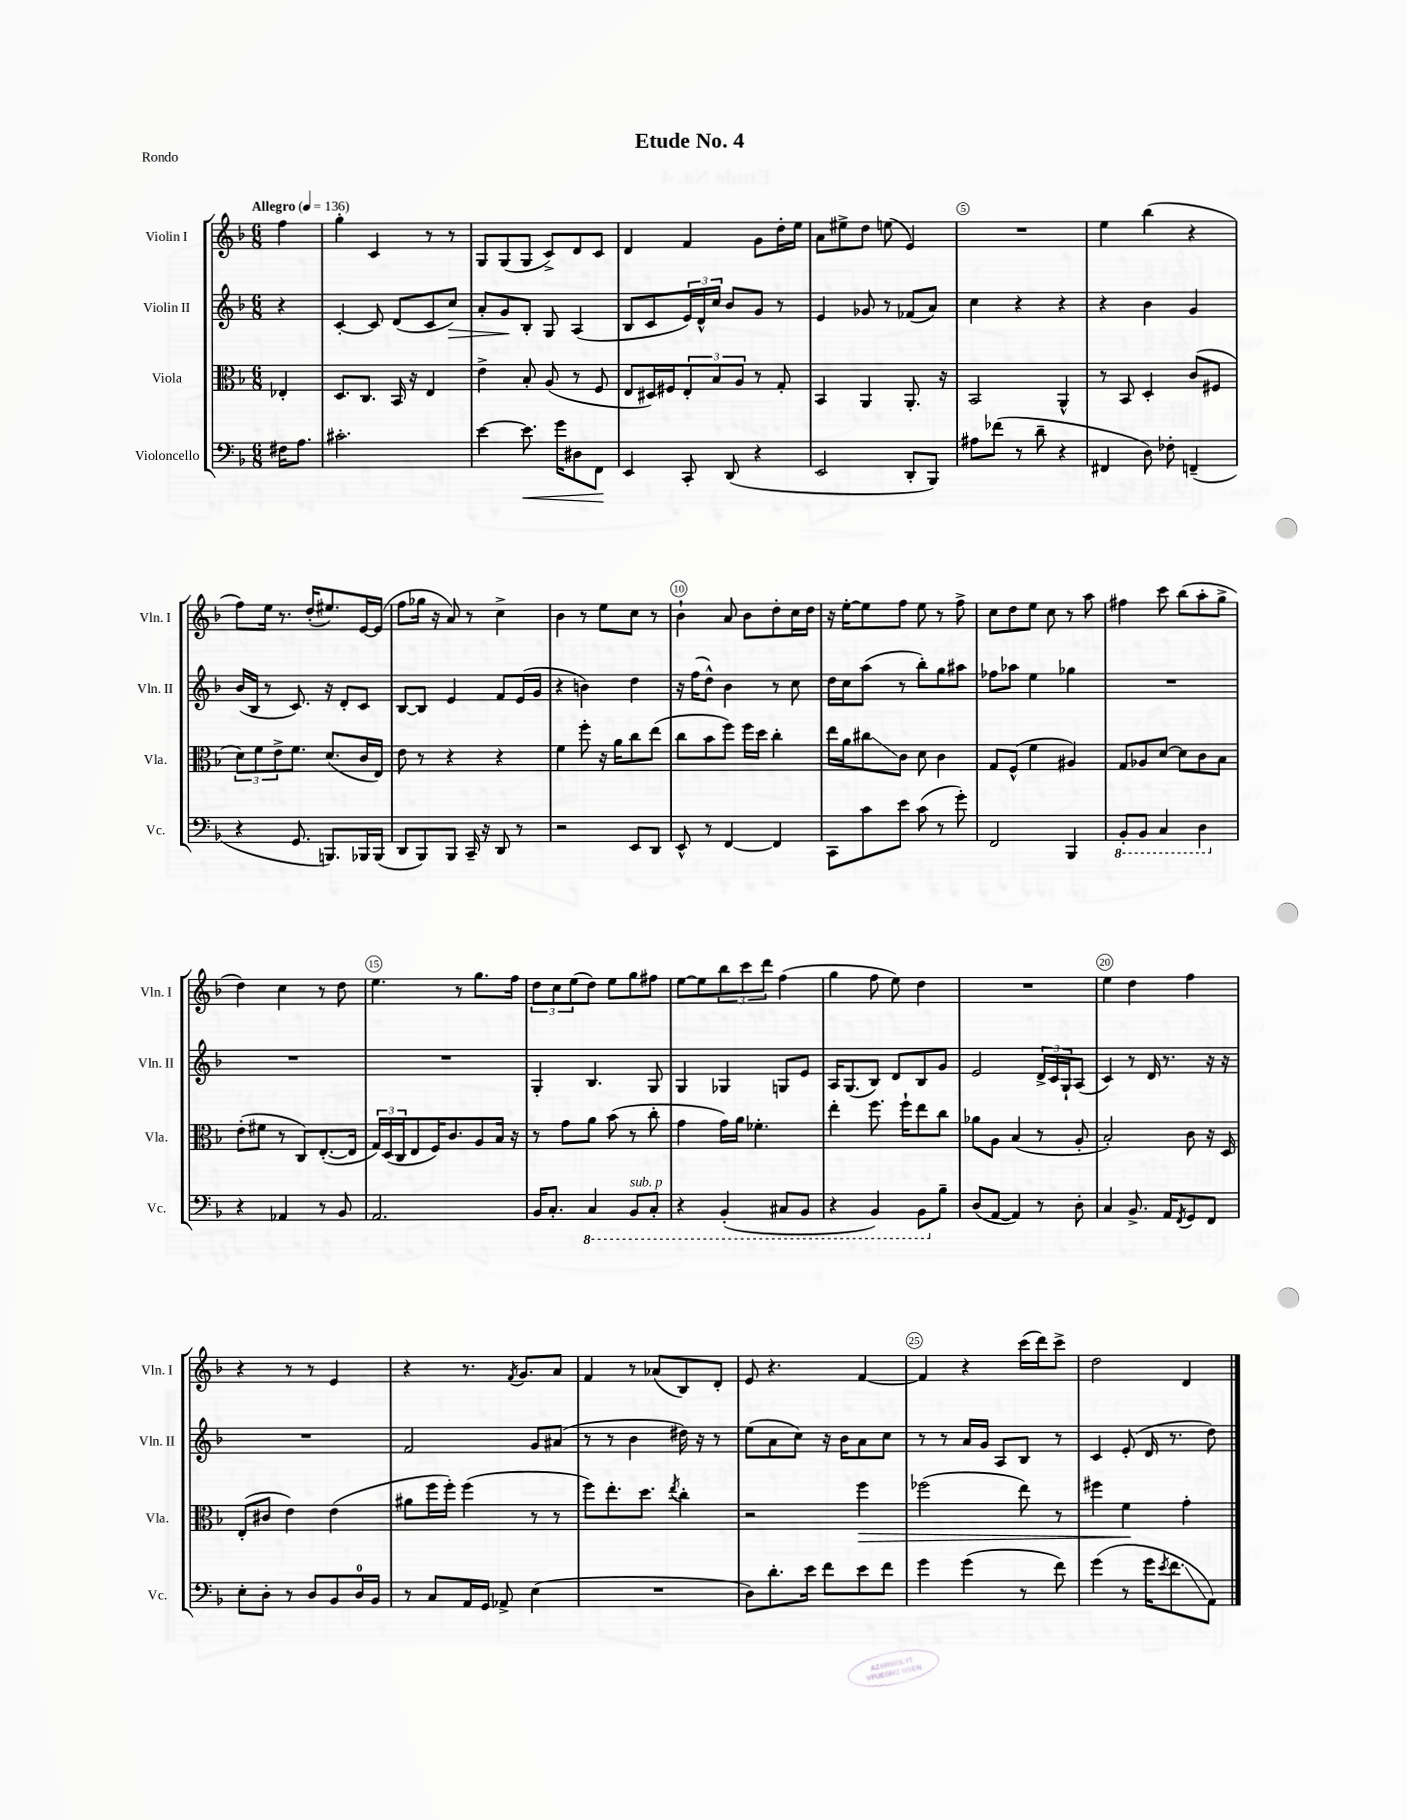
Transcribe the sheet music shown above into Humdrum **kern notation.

**kern	**kern	**kern	**kern
*staff4	*staff3	*staff2	*staff1
*clefF4	*clefC3	*clefG2	*clefG2
*k[b-]	*k[b-]	*k[b-]	*k[b-]
*M6/8	*M6/8	*M6/8	*M6/8
*MM136	*MM136	*MM136	*MM136
16F#\LK	4E-'/	4r	4ff\
8.A\J	.	.	.
=	=	=	=
2.c#'\	8.D/L	[4c'/	4gg'\
.	8.C/J	.	.
.	.	8c/]	4c/
.	16BB-/	(8d/L	.
.	16r	.	.
.	4E/	8c/	8r
.	.	8cc/J)	8r
=	=	=	=
[4e\	4e^\	8a'/L	8G/L
.	.	8g/	(8G/
8.e\]	8B-'/	8B-'/J	8G/J
.	(8A/	8G/	8c^/L)
16g\LK	.	.	.
8D#\	8r	(4A/	8d/
8FF\J	8F/	.	8c/J
=	=	=	=
4EE/	8E/L	8B-/L	4d/
.	16D#/L)	8c/	.
.	16F#/J	.	.
8CC'/	12E'/	24e/L)	4f/
.	.	24d^^/	.
.	12B-/	24cc/JJ	.
(8DD/	.	8b-/L	.
.	12A/J	.	.
4r	8r	8g/J	8g\L
.	8G'/	8r	16dd'\L
.	.	.	16ee\JJ
=	=	=	=
2EE/	4BB-/	4e/	8a\L
.	.	.	8ee#^\
.	4AA/	8g-/	8dd\J
.	.	8r	(8ee\
8DD'/L	8.AA'/	(8f-/L	4e/)
8BBB-/J)	.	8a/J)	.
.	16r	.	.
=	=	=	=
8A#\L	2BB-/	4cc\	2.r
(8f-\J	.	.	.
8r	.	4r	.
8d~\	.	.	.
4r	4AA^^/	4r	.
=	=	=	=
4FF#/	8r	4r	4ee\
.	8BB-/	.	.
8D\)	4D'/	4b-\	(4bb-\
8F-'\	.	.	.
(4FF~/	(8c/L	4g/	4r
.	8F#/J	.	.
=	=	=	=
4r	12d\L)	(16b-/LL	8ff\L)
.	.	16B-/JJ	.
.	12f\	.	.
.	.	8r	16ee\Jk
.	12e^\	.	.
.	.	.	8.r
8.GG/	8.f\J	8.c/)	.
.	.	.	(16dd'/LK
8.BBB/L)	(8.d/L	16r	8.ee#/)
.	.	8d'/L	.
16BBB-/L	16c/L	8c/J	[16e/L
(16BBB-/JJ	16E/JJ)	.	(16e/]JJ
=	=	=	=
8DD/L	8e\	[8B-/L	8ff\L
8BBB-/)	8r	8B-/]J	16gg-\Jk
.	.	.	16r
8BBB-/J	4r	4e/	8a/)
16CC~/	.	.	8r
16r	.	.	.
8DD/	4r	8f/L	4cc^\
8r	.	(16e/L	.
.	.	16g/JJ	.
=	=	=	=
2r	4f\	4r	4b-\
.	8ff'\	4b\)	8r
.	16r	.	8ee\L
.	16a\LK	.	.
8EE/L	8cc\	4dd\	8cc\J
8DD/J	(8ee\J	.	8r
=	=	=	=
8EE^^/	8cc\L	16r	4b-`\
.	.	(16ff\LK	.
8r	8b-\	8dd^^\J)	.
[4FF/	8ff\J)	4b-\	8a/
.	16ff\LL	.	8b-\L
.	16dd\JJ	.	.
4FF/]	4cc'\	8r	8dd'\
.	.	8cc\	16cc\L
.	.	.	16dd\JJ
=	=	=	=
8CC\L	16ee\LL	16dd\LL	16r
.	16a\J	16cc\J	[16ee'\LK
8c\	8cc#\	(8aa\J	8ee\]
8e\J	8c\J	8r	8ff\J
(8c\	8d\	8bb-'\L)	8ee\
8r	4c\	8gg\	8r
8g'\)	.	8aa#\J	8ff^\
=	=	=	=
2FF/	8G/L	8ff-\L	8cc\L
.	(8F^^/J	8aa-\J	8dd\
.	4f\	4ee\	8ee\J
.	.	.	8cc\
4BBB-/	4A#/)	4gg-\	8r
.	.	.	8aa\
=	=	=	=
8BBB-'/L	8G/L	2.r	4ff#\
8BBB-/J	8A-/	.	.
4CC/	[8d/J	.	8ccc\
.	8d\]L	.	(8bb-\L
4DD\	8c\	.	8aa'\
.	8B-\J	.	8gg^\J
=	=	=	=
4r	(8e'\L	2.r	4dd\)
.	8f#\J	.	.
4AA-/	8r	.	4cc\
.	8C/L)	.	.
8r	([8.E'/	.	8r
8BB-/	.	.	8dd\
.	16E/]Jk	.	.
=	=	=	=
2.AA/	24G/LL)	2.r	4.ee\
.	(24D/	.	.
.	24C/J	.	.
.	8E/	.	.
.	16F/K)	.	.
.	8.c/	.	.
.	.	.	8r
.	8A/	.	8.gg\L
.	16B-/Jk	.	.
.	16r	.	16ff\Jk
=	=	=	=
16BB-/LK	8r	4G'/	12dd\L
8.C'/J	.	.	.
.	.	.	12cc\
.	8g\L	.	.
.	.	.	(12ee\
4CC/	8a\J	4.B-/	8dd\J)
.	(8b-\	.	8ee\L
8BBB-/L	8r	.	8gg\
8CC'/J	8cc'\	8G/	8ff#\J
=	=	=	=
4r	4g\	4G/	[8ee\L
.	.	.	8ee\]
(4BBB-'/	16g\LL)	4G-/	12bb-\
.	16a\JJ	.	.
.	.	.	12ccc\
.	4.f-'\	.	.
.	.	.	12ddd\J
8CC#/L	.	8G/L	(4ff\
8BBB-/J	.	8e/J	.
=	=	=	=
4r	4ee'\	16A/LK	4gg\
.	.	(8.G/	.
4BBB-/)	8.ff\	8B-/J)	8ff\
.	.	8d/L	8ee\)
.	16ff`\LK	.	.
8BBB-\L	8ee\	8B-/	4dd\
8B-~\J	8cc\J	8g/J	.
=	=	=	=
(8D/L	8a-\L	2e/	2.r
[8AA/J	8A\J	.	.
4AA/])	(4B-/	.	.
8r	8r	24d^/LL	.
.	.	24c/	.
.	.	24G`/J	.
8D'\	8A'/	(8A/J	.
=	=	=	=
4C/	2B-'/)	4c/)	4ee\
8.BB-^/	.	8r	4dd\
.	.	16d/	.
16AA/LK	.	8.r	.
8qFF/	.	.	.
8GG/	8c\	.	4ff\
8FF/J	16r	16r	.
.	16D/	16r	.
=	=	=	=
8E'\L	(8E'/L	2.r	4r
8D'\J	8c#/J	.	.
8r	4e\)	.	8r
8D/L	.	.	8r
8BB-/	(4e\	.	4e/
16D/L	.	.	.
16BB-/JJ	.	.	.
=	=	=	=
8r	8a#\L	2f/	4r
8C/L	16ff\L	.	.
.	16ff'\JJ)	.	.
16AA/L	(4ff\	.	8.r
16GG/JJ	.	.	.
8AA-^/	.	.	.
.	.	.	8qf/
.	.	.	8.g/L
(4E\	8r	8g/L	.
.	8r	(8a#/J	8a/J
=	=	=	=
2.r	8ff\L)	8r	4f/
.	8.ee'\	8r	.
.	.	4b-\	8r
.	8.dd\J	.	.
.	.	.	(8a-/L
.	8qee/	.	.
.	4cc'\	16dd#\)	8B-/)
.	.	16r	.
.	.	8r	8d'/J
=	=	=	=
8D\L)	2r	(8ee\L	8e/
8.d'\	.	8a\	4.r
.	.	8cc\J)	.
16e\Jk	.	.	.
8f\L	.	16r	.
.	.	16b-\LK	.
8e\	4ff\	8a\	[4f/
8f\J	.	8cc\J	.
=	=	=	=
4g\	(2ff-\	8r	4f/]
.	.	8r	.
(4g\	.	16a/LL	4r
.	.	16g/JJ	.
.	.	8A/L	.
8r	8ee\)	8B-/J	(16ccc\LL
.	.	.	16ddd\J)
8f\)	8r	8r	8ccc^\J
=	=	=	=
(4g\	4ff#\	4c/	2dd\
8r	4f\	(8e'/	.
16g\LK	.	16d/	.
8qe/	.	.	.
8.f\	.	8.r	.
.	4g'\	.	4d/
8AA\J)	.	8dd\)	.
==	==	==	==
*-	*-	*-	*-
